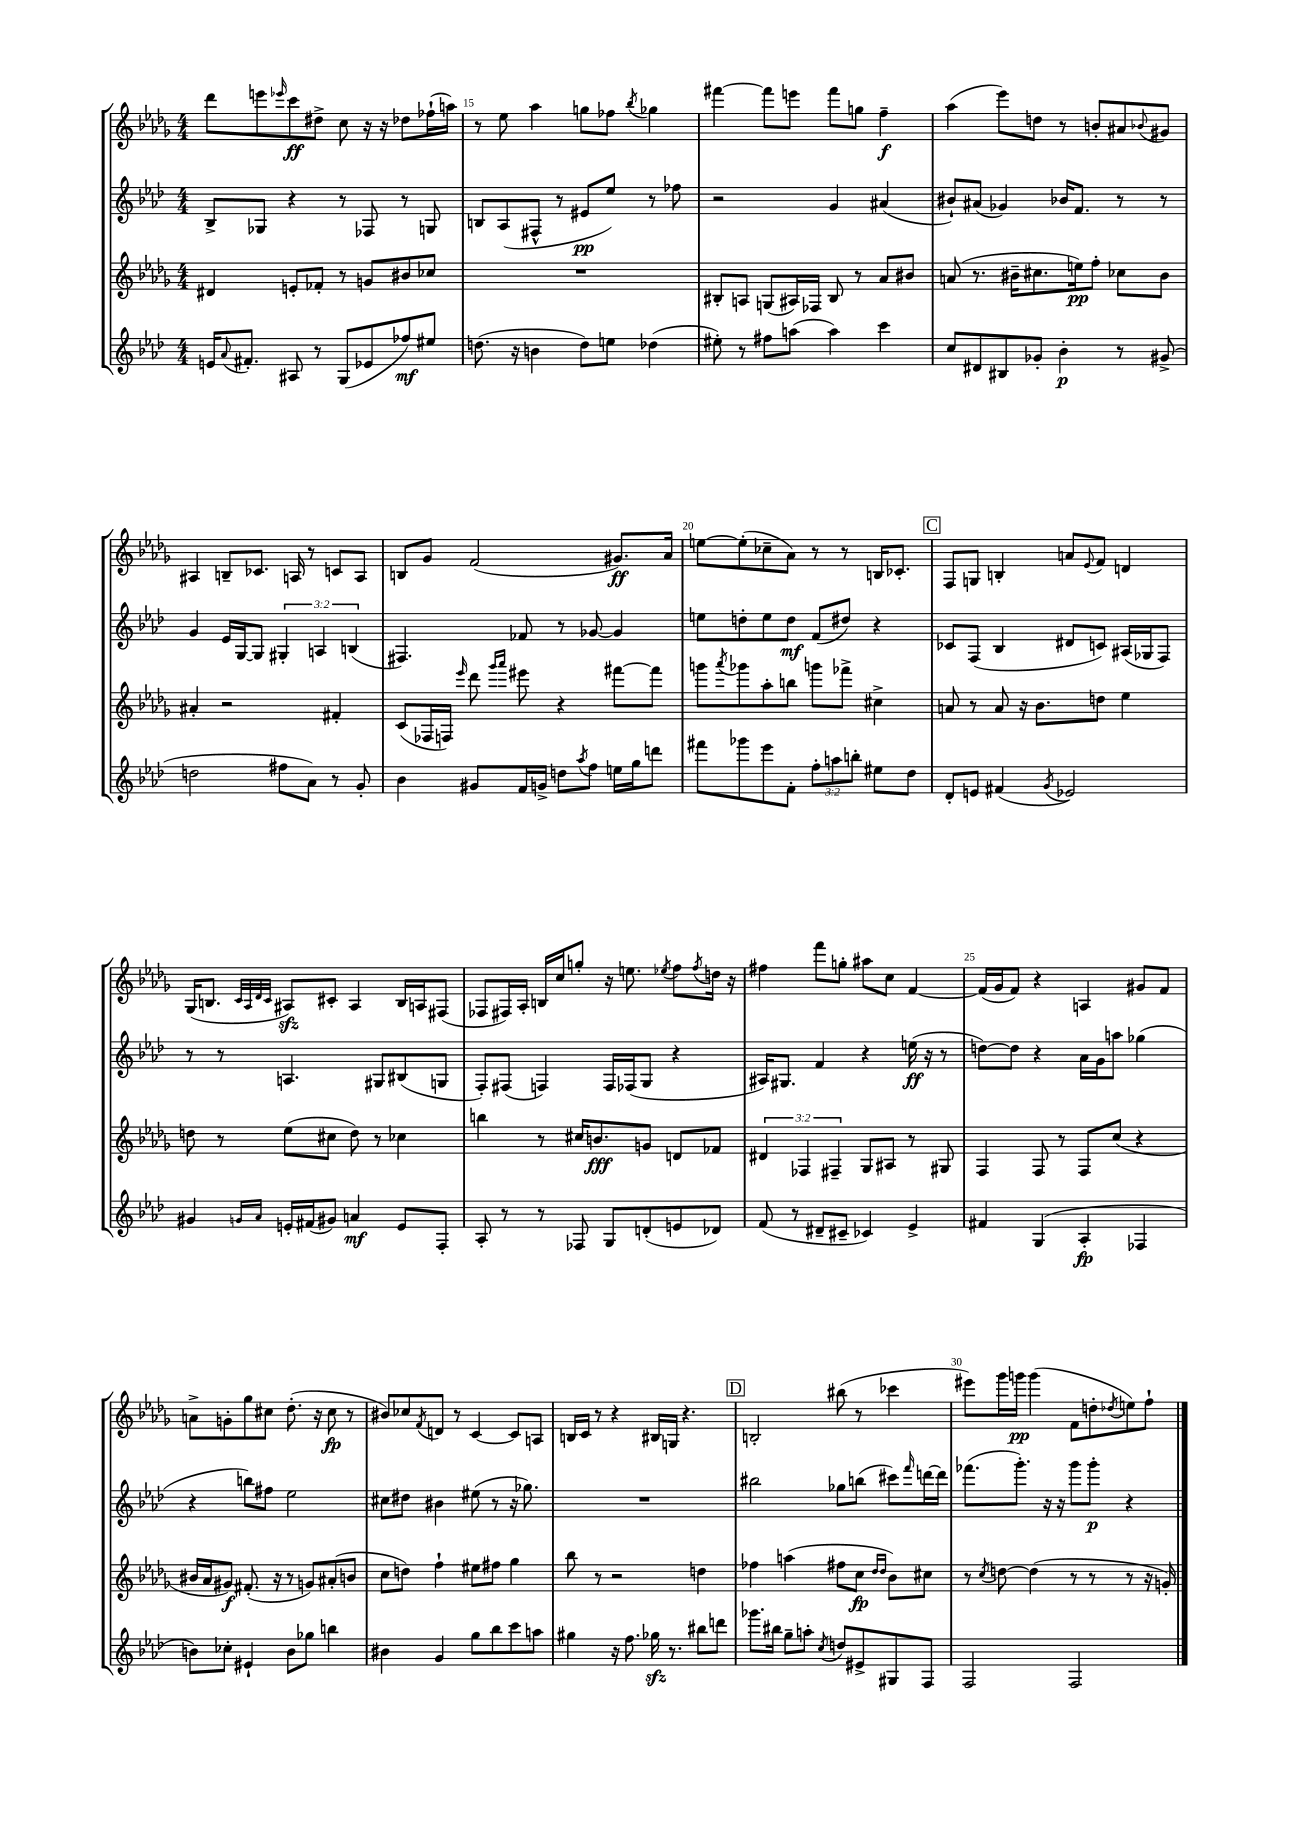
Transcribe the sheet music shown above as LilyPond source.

<<
\new StaffGroup <<
\new Staff = "s0" {
    \clef treble \key des \major \numericTimeSignature \time 4/4
    des'''8 e'''8 \grace { ees'''16 } c'''8\ff dis''8-> c''8 r16 r16 des''8 fes''16-!( a''16) |
    r8 ees''8 aes''4 g''8 fes''8 \acciaccatura { bes''8 } ges''4 |
    fis'''4~ fis'''8 e'''8 fis'''8 g''8 f''4--\f |
    aes''4( ees'''8) d''8 r8 b'8-. ais'8 \appoggiatura { bes'8 } gis'8 |
    ais4 b8-- ces'8. a16 r8 c'8 a8 |
    b8 ges'8 f'2( gis'8.\ff) aes'16 |
    e''8~ e''8-.( ces''8-- aes'8) r8 r8 b16 ces'8.-. |
    \mark \markup { \box "C" } f8 g8 b4-. a'8 \appoggiatura { ees'8 } f'8 d'4 |
    ges16( b8. \grace { c'32 aes32 des'32 c'32 } ais8\sfz) cis'8-. ais4 b16 a16 fis8( |
    fes8 fis16) aes16-. b16 c''16 g''8-. r16 e''8. \acciaccatura { ees''8 } f''8 \acciaccatura { f''8 } d''16 r16 |
    fis''4 f'''8 g''8-. ais''8 c''8 f'4~ |
    f'16( ges'16 f'8) r4 a4 gis'8 f'8 |
    a'8-> g'8-. ges''8 cis''8 des''8.-.( r16 cis''8\fp r8 |
    bis'8) ces''8 \acciaccatura { f'8 } d'8 r8 c'4~ c'8 a8 |
    b16 c'16 r8 r4 bis16 g16 r4. |
    \mark \markup { \box "D" } b2-. bis''8( r8 ces'''4 |
    eis'''8) ges'''16 g'''16\pp g'''4( f'8 d''8-. \acciaccatura { des''8 } e''8) f''8-! \bar "|." |
}
\new Staff = "s1" {
    \clef treble \key aes \major \numericTimeSignature \time 4/4 \override Staff.TupletNumber.text = #tuplet-number::calc-fraction-text
    bes8-> ges8 r4 r8 fes8 r8 g8 |
    b8 aes8( fis8-^ r8 eis'8\pp ees''8) r8 fes''8 |
    r2 g'4 ais'4( |
    bis'8-!) ais'8( ges'4) bes'16 f'8. r8 r8 |
    g'4 ees'16 g16~ g8 \tuplet 3/2 { gis4-. a4 b4( } |
    fis4.) fes'8 r8 ges'8~ ges'4 |
    e''8 d''8-. e''8 d''8\mf f'8( dis''8) r4 |
    \mark \markup { \box "C" } ces'8 f8( bes4 dis'8 c'8) ais16( ges16 f8) |
    r8 r8 a4. gis8 bis8( g8 |
    f8-.) fis8( f4) f16 fes16( g8 r4 |
    ais16) gis8. f'4 r4 e''16\ff( r16 r8 |
    d''8~) d''8 r4 aes'16 g'16 a''8 ges''4( |
    r4 b''8) fis''8 ees''2 |
    cis''8 dis''8 bis'4 eis''8( r8 r16 ges''8.) |
    R1 |
    \mark \markup { \box "D" } bis''2 ges''8 b''8( cis'''8) \grace { f'''16 } d'''16~ d'''16 |
    fes'''8.( g'''8.-.) r16 r16 g'''8 g'''8-.\p r4 \bar "|." |
}
\new Staff = "s2" {
    \clef treble \key des \major \numericTimeSignature \time 4/4 \override Staff.TupletNumber.text = #tuplet-number::calc-fraction-text
    dis'4 e'8-. fes'8-. r8 g'8 bis'8 ces''8 |
    R1 |
    bis8-. a8 g8( ais16) fes16 bis8 r8 aes'8 bis'8 |
    a'8( r8. bis'16-- cis''8. e''16\pp) f''8-. ces''8 bis'8 |
    ais'4-. r2 fis'4-. |
    c'8( fes16 f16) \grace { ees'''16 } des'''8 \grace { ges'''16 aes'''16 } eis'''8 r4 fis'''8~ fis'''8 |
    g'''8 \acciaccatura { aes'''8 } ges'''8 aes''8-. b''8 g'''8 fes'''8-> cis''4-> |
    \mark \markup { \box "C" } a'8 r8 a'8 r16 bes'8. d''8 ees''4 |
    d''8 r8 ees''8( cis''8 d''8) r8 ces''4 |
    b''4 r8 cis''16 b'8.\fff g'8 d'8 fes'8 |
    \tuplet 3/2 { dis'4 fes4 fis4-- } ges8 ais8 r8 gis8 |
    f4 f8 r8 f8 c''8( r4 |
    bis'16 aes'16 gis'8\f) fis'8.-.( r16 r8 g'8) ais'8-.( b'8 |
    c''8 d''8) f''4-! eis''8 fis''8 ges''4 |
    bes''8 r8 r2 d''4 |
    \mark \markup { \box "D" } fes''4 a''4( fis''8 c''8\fp \grace { des''16 des''16 } bes'8) cis''8 |
    r8 \acciaccatura { c''8 } d''8~ d''4( r8 r8 r8 r16 g'16-.) \bar "|." |
}
\new Staff = "s3" {
    \clef treble \key aes \major \numericTimeSignature \time 4/4 \override Staff.TupletNumber.text = #tuplet-number::calc-fraction-text
    e'16 \appoggiatura { aes'8 } fis'8.-. ais8 r8 g8( ees'8 fes''8\mf) eis''8 |
    d''8.( r16 b'4 d''8) e''8 des''4( |
    eis''8-.) r8 fis''8 a''8( a''4) c'''4 |
    c''8 dis'8 bis8 ges'8-. bes'4-.\p r8 gis'8->( |
    d''2 fis''8 aes'8) r8 g'8-. |
    bes'4 gis'8 f'16 g'16-> d''8 \acciaccatura { aes''8 } f''8 e''16 g''16 d'''8 |
    fis'''8 ges'''8 ees'''8 f'8-. \tuplet 3/2 { f''8-. a''8 b''8-. } eis''8 des''8 |
    \mark \markup { \box "C" } des'8-. e'8 fis'4( \acciaccatura { g'8 } ees'2) |
    gis'4 \grace { g'16 aes'16 } e'16-. fis'16( gis'8) a'4\mf e'8 f8-. |
    aes8-. r8 r8 fes8 g8 d'8-.( e'8 des'8) |
    f'8( r8 dis'8-- cis'8-- ces'4) ees'4-> |
    fis'4 g4( aes4-.\fp fes4 |
    b'8) ces''8-. eis'4-! b'8 ges''8 b''4 |
    bis'4 g'4 g''8 bes''8 c'''8 a''8 |
    gis''4 r16 f''8. ges''16\sfz r8. bis''8 d'''8 |
    \mark \markup { \box "D" } ges'''8. bis''16 g''8-- a''8-. \acciaccatura { c''8 } d''8 eis'8-> gis8 f8 |
    f2 f2 \bar "|." |
}
>>
>>
\layout { \context { \Score currentBarNumber = #14 \override BarNumber.break-visibility = ##(#f #t #t) barNumberVisibility = #(every-nth-bar-number-visible 5) } }
